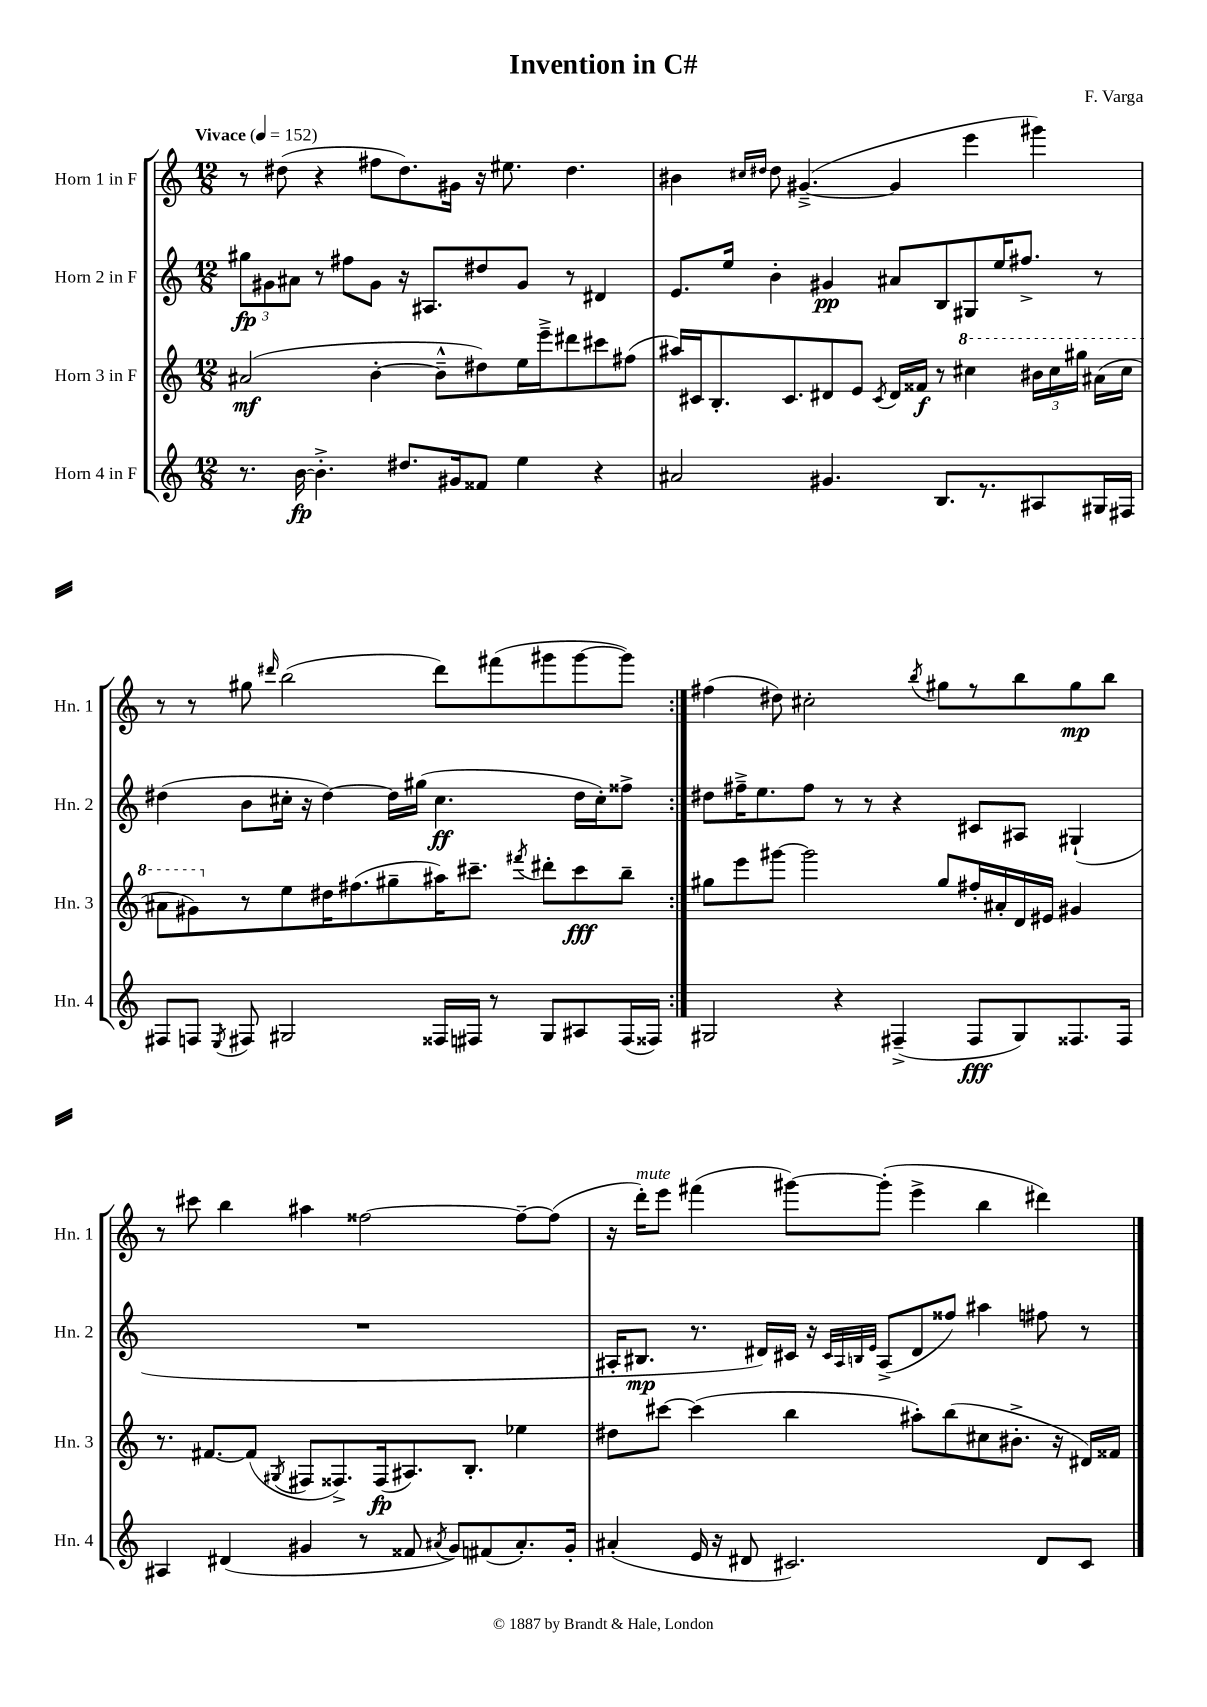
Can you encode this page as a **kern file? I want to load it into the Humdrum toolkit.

**kern	**kern	**kern	**kern
*staff4	*staff3	*staff2	*staff1
*clefG2	*clefG2	*clefG2	*clefG2
*k[]	*k[]	*k[]	*k[]
*M12/8	*M12/8	*M12/8	*M12/8
*MM152	*MM152	*MM152	*MM152
8.r	(2a#	12gg#	8r
.	.	12g#	.
.	.	.	(8dd#
.	.	12a#	.
[16b	.	.	.
4.b'^]	.	8r	4r
.	.	8ff#	.
.	[4b'	8g#	8ff#
8.dd#	.	16r	8.dd#)
.	.	8.A#	.
.	8b~^^]	.	.
16g#	.	.	16g#
8f##	8dd#)	8dd#	16r
.	.	.	8.ee#
4ee	16ee	8g#	.
.	16eee~^	.	.
.	8ddd#	8r	4.dd#
4r	8ccc#	4d#	.
.	(8ff#	.	.
=	=	=	=
2a#	16aa#)	8.e	4b#
.	16c#	.	.
.	8.B'	.	.
.	.	16ee	.
.	.	.	16qqcc#
.	.	.	16qqdd#
.	.	4b'	8dd#
.	8.c#	.	.
.	.	.	([4.g#~^
4.g#	8d#	4g#	.
.	8e	.	.
.	8qc#	.	.
.	16d#	8a#	4g#]
.	16f##	.	.
8.B	8r	8B	.
.	4ccc#	8G#	4eee
8.r	.	.	.
.	.	16ee	.
.	.	8.ff#^	.
8A#	24bb#	.	4ggg#)
.	24ccc#	.	.
.	24ggg#	.	.
16G#	(16aa#	8r	.
16F#	16ccc#	.	.
=	=	=	=
8F#	8aa#	(4dd#	8r
8F	8gg#)	.	8r
8qE	.	.	.
8F#	8r	8b	8gg#
.	.	.	16qqddd#
2G#	8ee	16cc#'	(2bb
.	.	16r	.
.	16dd#	[4dd#)	.
.	(8.ff#	.	.
.	8gg#~	16dd#]	.
.	.	(16gg#	.
16F##	16aa#)	4.cc#	8ddd#)
16F#	8.ccc#~	.	.
8r	.	.	(8fff#
.	8qfff#	.	.
8G#	8ddd#'	.	8ggg#
8A#	8ccc#	16dd#	[8ggg#
.	.	16cc#')	.
(16F#	8bb~	8ff##^	8ggg#])
16F##)	.	.	.
=:|!	=:|!	=:|!	=:|!
2G#	8gg#	8dd#	(4ff#
.	8eee	16ff#~^	.
.	.	8.ee	.
.	[8ggg#	.	8dd#)
.	2ggg#]	8ff#	2cc#'
4r	.	8r	.
.	.	8r	.
(4F#~^	.	4r	.
.	.	.	8qbb
.	8gg#	.	8gg#
8F#	16ff#'	8c#	8r
.	16a#'	.	.
8G#)	16d	8A#	8bb
.	16e#	.	.
8.F##	4g#	(4G#`	8gg#
.	.	.	8bb
16F##	.	.	.
=	=	=	=
4A#	8.r	1.r	8r
.	.	.	8ccc#
.	[8.f#	.	.
(4d#	.	.	4bb
.	(8f#]	.	.
.	8qG#	.	.
4g#	8F#	.	4aa#
.	8.F##^)	.	.
8r	.	.	[2ff##
.	(16F##	.	.
8f##	8.A#)	.	.
8qa#	.	.	.
8g#)	.	.	.
.	8.B'	.	.
(8f#	.	.	.
8.a#')	4ee-	.	8ff##~_
.	.	.	(8ff##]
16g#'	.	.	.
=	=	=	=
(4a#'	8dd#	16A#'	16r
.	.	8.B#	16ddd')
.	[8ccc#	.	8eee
16e	(4ccc#]	8.r	(4fff#
16r	.	.	.
8d#	.	.	.
.	.	16d#)	.
2.c#)	4bb	16c#	[8ggg#)
.	.	16r	.
.	.	32qqc#	.
.	.	32qqA#	.
.	.	32qqB	.
.	.	32qqe	.
.	.	(8A#^	(8ggg#']
.	8aa#')	8d#	4eee^
.	(8bb	8ff##)	.
.	8cc#	4aa#	4bb
.	8.b#'^	.	.
8d#	.	8ff#	4ddd#)
.	16r	.	.
8c#	16d#)	8r	.
.	16f##	.	.
==	==	==	==
*-	*-	*-	*-
